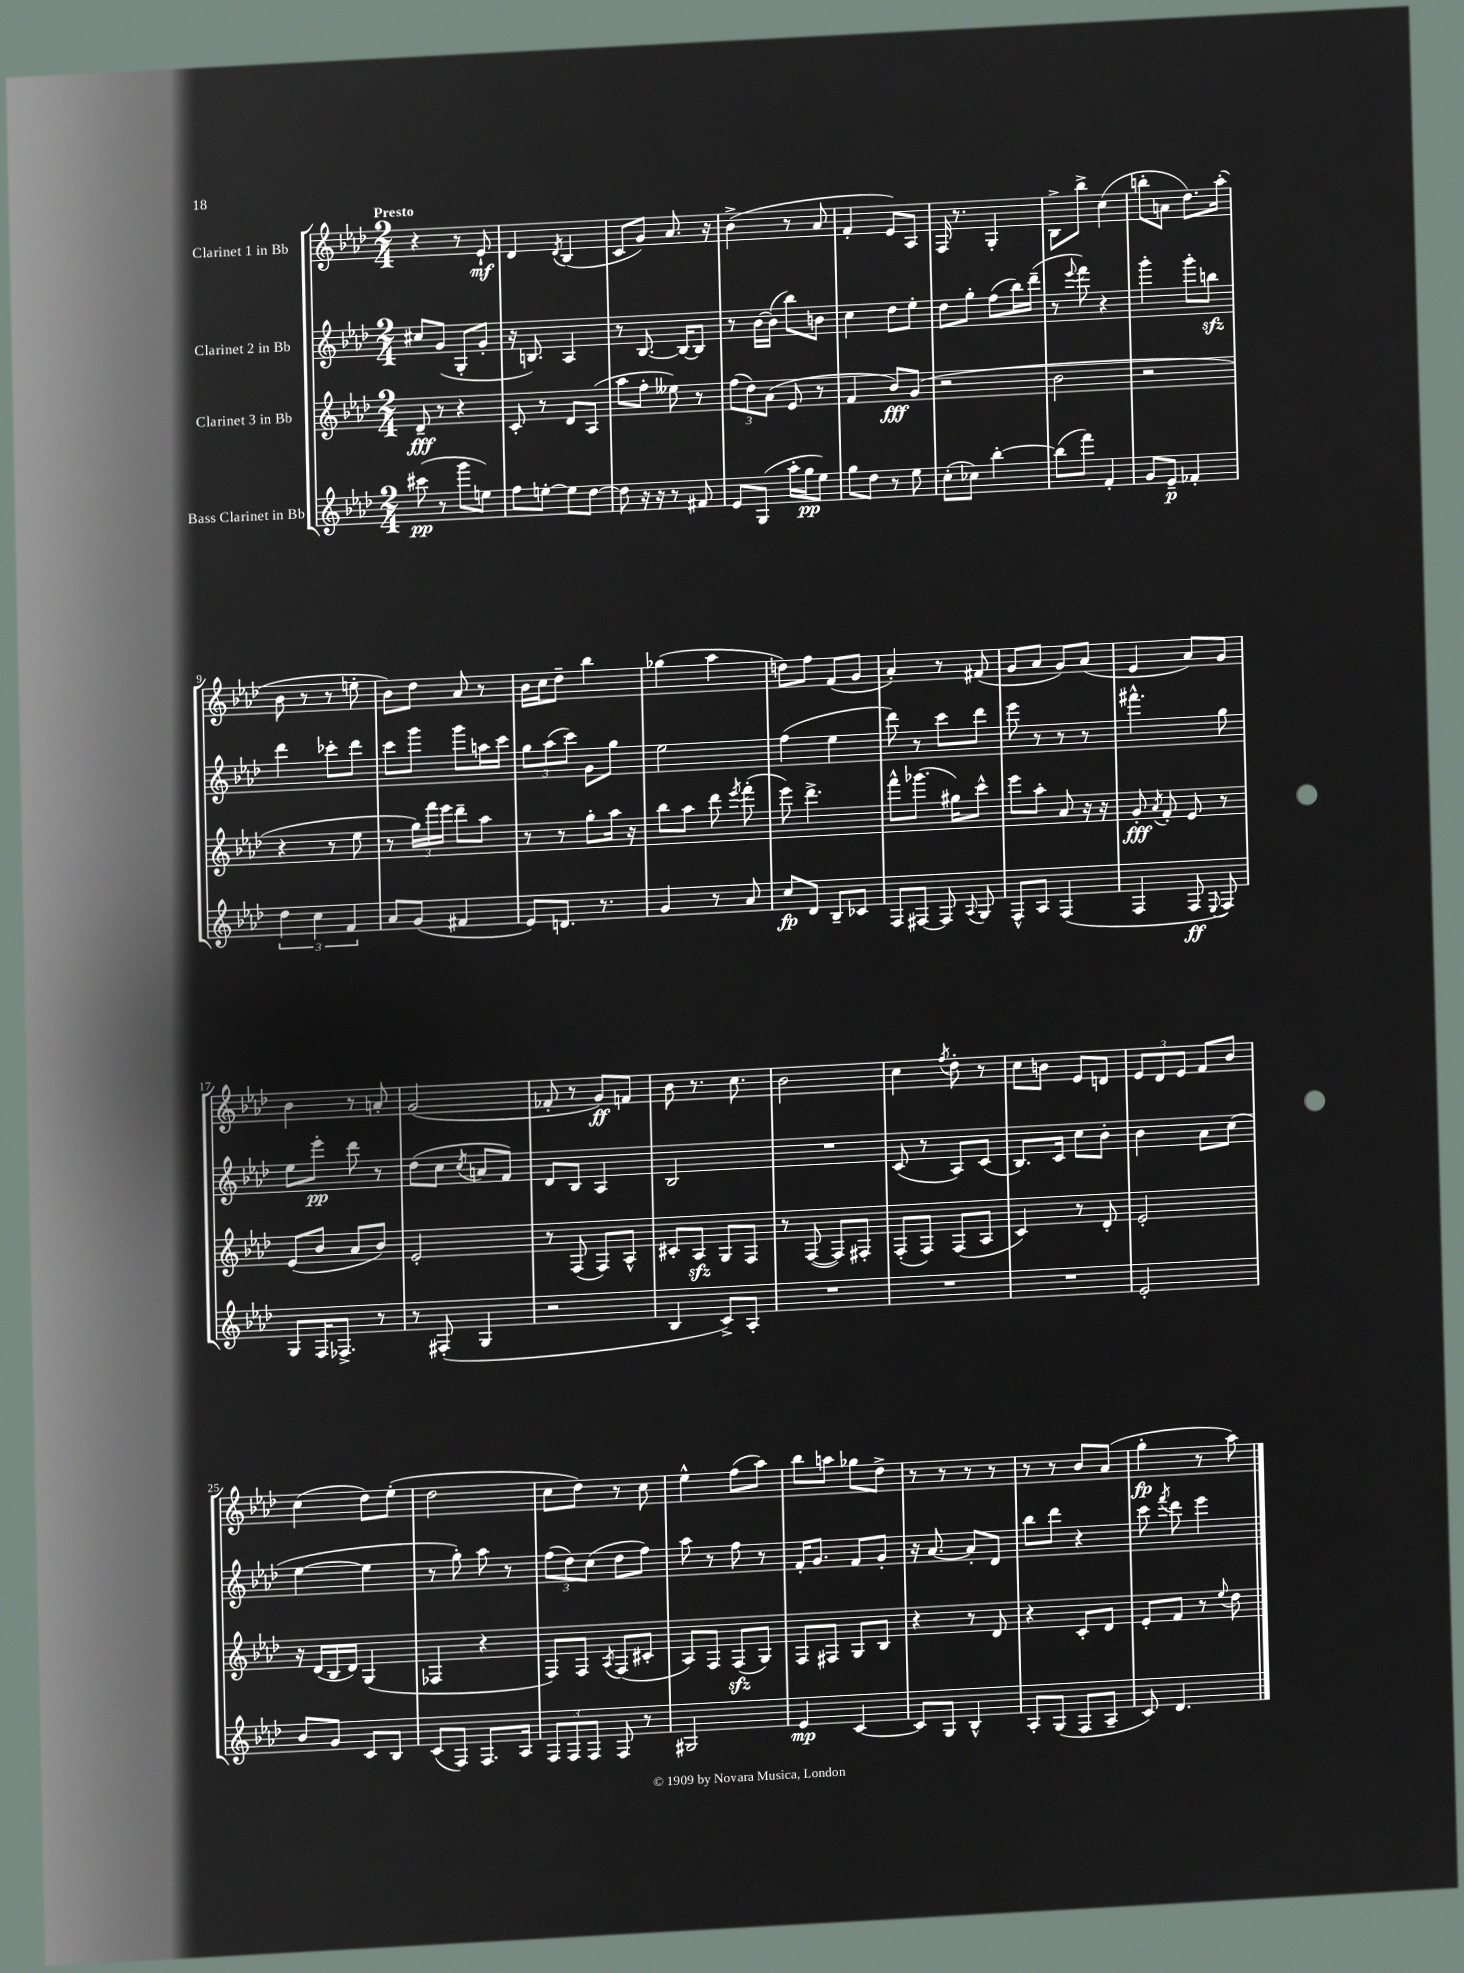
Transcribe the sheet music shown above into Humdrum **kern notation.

**kern	**kern	**kern	**kern
*staff4	*staff3	*staff2	*staff1
*clefG2	*clefG2	*clefG2	*clefG2
*k[b-e-a-d-]	*k[b-e-a-d-]	*k[b-e-a-d-]	*k[b-e-a-d-]
*M2/4	*M2/4	*M2/4	*M2/4
(8ccc#	8d-~	8cc#	4r
8r	8r	(8g	.
8ggg	4r	8G'	8r
8ee)	.	8g'	8e-`
=	=	=	=
8ff	8c'	16r	4d-
.	.	8.B)	.
[8ee'	8r	.	.
.	.	.	8qd-
8ee]	8d-	4A-	(4B-
[8dd-	(8A-	.	.
=	=	=	=
8dd-]	8aa-	8r	8c
16r	8ff'	[8.B-	8g)
16r	.	.	.
8r	8ee--)	.	8.a-
.	.	16B-_	.
8f#	8r	8B-]	.
.	.	.	16r
=	=	=	=
8e-	(12ff	8r	(4b-^
.	12dd-)	.	.
(8G	.	[16b-	.
.	(12a-	.	.
.	.	(16b-]	.
16aa-'	8e-	8bb-)	8r
16gg	.	.	.
8ee-)	8r	8b	8a-
=	=	=	=
8gg	4f	4cc	4f'
8dd-	.	.	.
8r	8b-)	8dd-	8e-)
8ee-	(8g	8ee-'	8A-
=	=	=	=
(8cc'	2r	8dd-	16F
.	.	.	8.r
8cc-)	.	8gg'	.
[4bb-'	.	(8ff	4G'
.	.	16bb-)	.
.	.	(16ddd-~	.
=	=	=	=
(8bb-]	2b-	8r	8B-^
.	.	8qqeee-	.
8fff)	.	8fff)	8bb-^
4f'	.	4r	(4cc
=	=	=	=
8g	2r	4ggg'	8bb'
8e-~	.	.	8a
4f-'	.	8ggg'	8.dd-)
.	.	8bb	.
.	.	.	(16aa-'
=	=	=	=
6dd-	4r	4ddd-	8b-
.	.	.	8r
6cc	.	.	.
.	8r	8ccc-'	8r
6f	.	.	.
.	8ee-	8ddd-	8ee'
=	=	=	=
8a-	8r	8ccc	8b-)
(8g	24gg)	8ggg	8dd-
.	24fff	.	.
.	24eee-	.	.
4f#	8ddd-~	8ggg	8a-
.	8aa-	16aa	8r
.	.	16ccc	.
=	=	=	=
8e-)	8r	12gg	16b-
.	.	.	16cc
.	.	(12aa-	.
8.d	8r	.	8dd-~
.	.	12ccc)	.
.	8gg'	8g	4bb-
8.r	.	.	.
.	16aa-	8gg	.
.	16r	.	.
=	=	=	=
4g	8bb-	2ee-	(4gg-
.	8aa-	.	.
8r	8ddd-	.	4aa-
.	8qeee-	.	.
8a-	(8fff'	.	.
=	=	=	=
8cc	8eee-)	(4ff	8dd)
8d-	4.ddd-^	.	8ff
8B-~	.	4ee-	(8f
8c-	.	.	8g
=	=	=	=
8F	8fff^^	8ddd-)	4a-')
[8F#	(8.ggg-	8r	.
8F#]	.	8ccc	8r
.	16gg#)	.	.
8qqA-	.	.	.
8G	8ccc^^	8ddd-	(8f#
=	=	=	=
8F^^	8eee-	8eee-	8g
8A-	8aa-'	8r	8a-
(4F	8a-	8r	8g)
.	16r	8r	(8a-
.	16r	.	.
=	=	=	=
4F	8g'	4.fff#^^	4e-
.	8qa-	.	.
.	8f'	.	.
8F	8e-	.	8a-)
8qqE-	.	.	.
8F)	8r	8gg	8g
=	=	=	=
8G	(8e-	8ee-	4b-
16F	8b-	8eee-'	.
8.F-^	.	.	.
.	8a-	8ddd-	8r
8r	8b-)	8r	8a'
=	=	=	=
8r	2e-'	(8dd-	(2g
(8F#'	.	8cc	.
.	.	8qcc	.
4G	.	8a	.
.	.	8f)	.
=	=	=	=
2r	8r	8d-	8f-'
.	(8F	8B-	8r
.	8F)	4A-	8g)
.	8A-^^	.	8f
=	=	=	=
4B-	8c#'	2B-	8b-
.	8A-	.	8.r
8c^)	8G	.	.
.	.	.	8.cc
8A-'	8F	.	.
=	=	=	=
2r	8r	2r	2b-
.	([8F	.	.
.	8F])	.	.
.	8F#'	.	.
=	=	=	=
2r	(8F'	(8c	4cc
.	8F)	8r	.
.	.	.	8qff
.	(8F	8A-)	8dd-'
.	8A-	(8c	8r
=	=	=	=
2r	4c)	8.B-)	8cc
.	.	.	8b
.	.	16c	.
.	8r	8cc	8e-
.	8d-'	8b-'	8d
=	=	=	=
2e-'	2e-'	4b-	12e-
.	.	.	12d-
.	.	.	12e-
.	.	8a-	8f
.	.	(8cc	8b-
=	=	=	=
8b-	16r	[4ee-	(4cc
.	(16d-	.	.
8g	16B-	.	.
.	16d-)	.	.
8c	(4G	4ee-]	8dd-)
8B-	.	.	(8ee-'
=	=	=	=
(8c	4F-	8r	2dd-
8F)	.	8gg')	.
8.F	4r	8aa-	.
.	.	8r	.
16A-	.	.	.
=	=	=	=
12F	8F)	(12ff	8cc
12F	.	12dd-)	.
.	8F	.	8dd-)
12F	.	(12cc	.
.	8qA-	.	.
8F	(8F	8dd-	8r
8r	8c#'	8ff)	8cc
=	=	=	=
2G#	8A-)	8aa-	4ee-^^
.	8F	8r	.
.	(8F	8ff	(8ff
.	8G)	8r	8aa-)
=	=	=	=
4e-	8F	16f'	8bb-
.	.	8.g	.
.	8F#	.	8aa
[4c	8G	8f	8gg-
.	8B-	8g'	8dd-^
=	=	=	=
8c]	4r	16r	8r
.	.	[8.a-	.
8G	.	.	8r
4B-^^	8r	8a-']	8r
.	8d-	8d-	8r
=	=	=	=
8A-'	4r	8bb-	8r
(8G	.	8ddd-	8r
8F	8c'	4r	8b-
8A-~	8d-	.	(8a-
=	=	=	=
8c)	8e-'	8ccc	4gg'
.	.	8qfff	.
4.d-	8f	8ddd-	.
.	8r	4eee-	8r
.	8qqee-	.	.
.	8dd-	.	8aa-)
==	==	==	==
*-	*-	*-	*-
